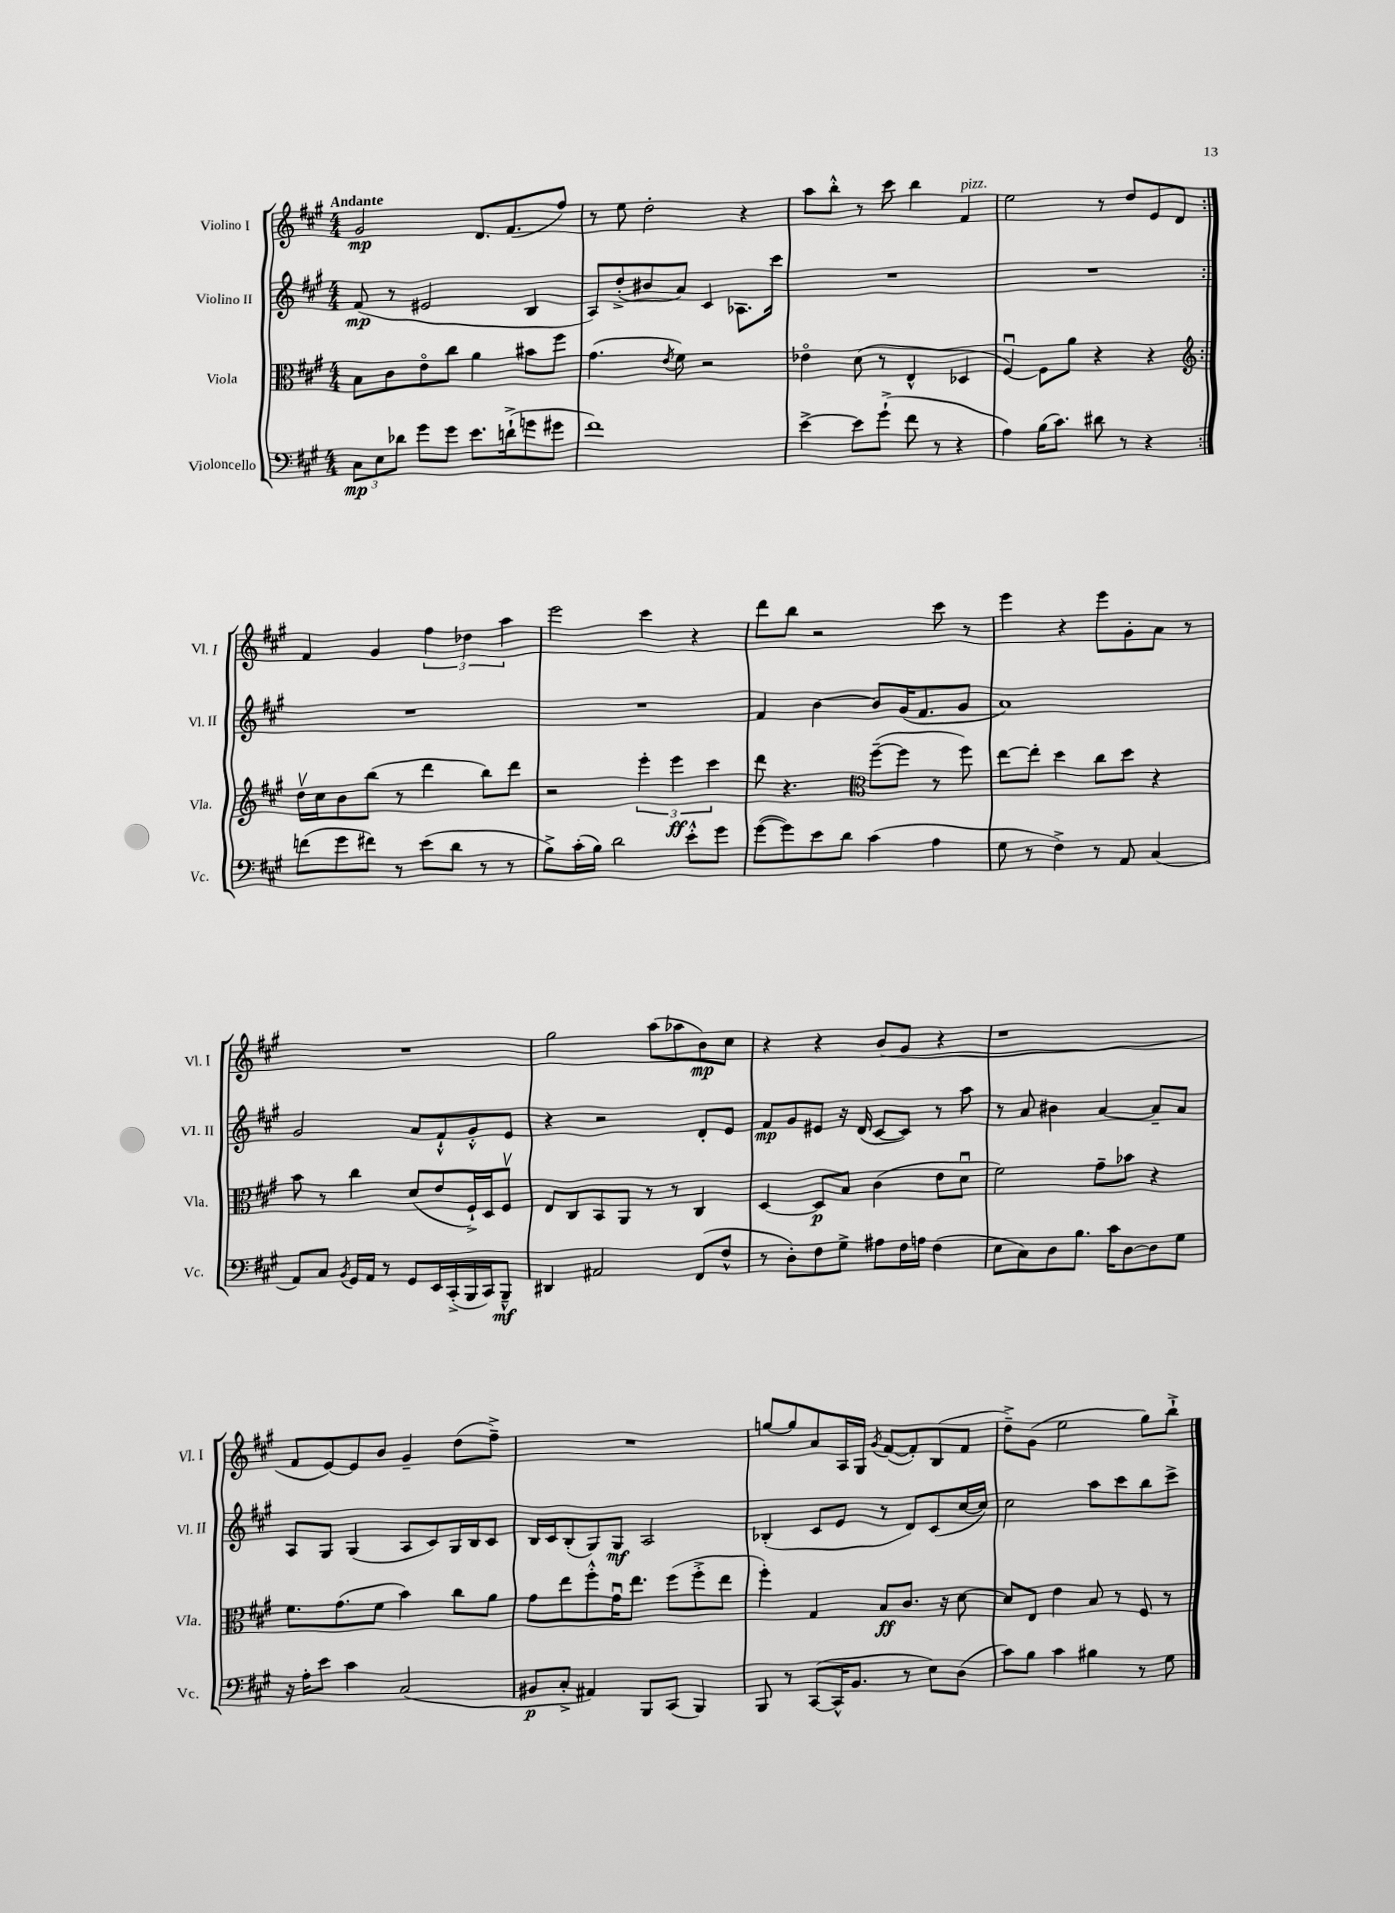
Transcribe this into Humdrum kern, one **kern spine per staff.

**kern	**kern	**kern	**kern
*staff4	*staff3	*staff2	*staff1
*clefF4	*clefC3	*clefG2	*clefG2
*k[f#c#g#]	*k[f#c#g#]	*k[f#c#g#]	*k[f#c#g#]
*M4/4	*M4/4	*M4/4	*M4/4
12C#\L	8B\L	(8f#/	2g#/
12E\	.	.	.
.	8c#\	8r	.
12d-\J	.	.	.
8g#\L	8eo\	2e#/	.
8g#\J	8cc#\J	.	.
8.e\L	4a\	.	8.d/L
(16d`^\k	.	.	(8.f#/
8g\	8b#\L	4B/	.
8g#\J	8ff#\J	.	8ff#/J)
=	=	=	=
1f#)	(4.g#\	8A/L)	8r
.	.	(8dd'^/	8ee\
.	.	8b#/	2dd'\
.	8qe/	.	.
.	8f#\)	8a/J)	.
.	2r	4c#/	.
.	.	8.A-\L	4r
.	.	16ccc#\Jk	.
=	=	=	=
[4e^\	4e-o\	1r	8aa\L
.	.	.	8bb'^^\J
8e\]L	(8d\	.	8r
(8g#`^\J	8r	.	8ccc#\
8f#\	4E^^/	.	4bb\
8r	.	.	.
4r	4D-/	.	4f#/
=	=	=	=
4A\)	[4F#u/)	1r	2ee\
(16B\LK	8F#\]L	.	.
8.c#\J)	.	.	.
.	8a\J	.	.
8d#\	4r	.	8r
8r	.	.	8dd/L
4r	4r	.	8e/
.	.	.	8d/J
=:|!	=:|!	=:|!	=:|!
*	*clefG2	*	*
(8f\L	16ddv\LL	1r	4f#/
.	16cc#\J	.	.
8g#\	8b\	.	.
8f#\J)	(8bb\J	.	4g#/
8r	8r	.	.
(8e\L	4ddd\	.	6ff#\
8d\J	.	.	.
.	.	.	6dd-\
8r	8bb\L)	.	.
.	.	.	6aa\
8r	8ddd\J	.	.
=	=	=	=
8B^\L)	2r	1r	2eee\
(16c#'\L	.	.	.
16B\JJ)	.	.	.
2d\	.	.	.
.	6eee'\	.	4ccc#\
.	6eee\	.	.
8e'^^\L	.	.	4r
.	6ccc#\	.	.
8g#\J	.	.	.
=	=	=	=
([8g#\L	8ddd\	4f#/	8ddd\L
8g#\])	4.r	.	8bb\J
8e\	.	[4b\	2r
8d\J	.	.	.
*	*clefC3	*	*
(4c#\	([8ff#~\L	8b/]L	.
.	8ff#\]J	(16g#/K	.
.	.	8.f#/	.
4A\	8r	.	8ccc#\
.	8ff#\)	8g#/J	8r
=	=	=	=
8G#\	[8ee\L	1a)	4eee\
8r	8ee'\]J	.	.
4F#^\)	4dd\	.	4r
8r	8cc#\L	.	8eee\L
8AA/	8dd\J	.	8g#'\
(4C#/	4r	.	8a\J
.	.	.	8r
=	=	=	=
8AA/L)	8b\	2g#/	1r
8C#/J	8r	.	.
8qBB/	.	.	.
16GG#/LL	4cc#\	.	.
16AA/JJ	.	.	.
8r	.	.	.
8GG#/L	(8d/L	8a/L	.
16EE/L	8e/	8f#`^^/	.
(16CC#'^/	.	.	.
16BBB/	16F#`^/L)	8g#'^^/	.
16CC#/J)	16D/J	.	.
8BBB~^^/J	8F#v/J	8e/J	.
=	=	=	=
4DD#/	8E/L	4r	2gg#\
.	8C#/	.	.
2AA#/	8BB/	2r	.
.	8AA/J	.	.
.	8r	.	(8aa\L
.	8r	.	8aa-\
(8FF#/L	4C#/	8d'/L	8b\)
8F#^^/J	.	8e/J	8cc#\J
=	=	=	=
8r	[4D/	8f#/L	4r
8D'\L)	.	8g#/	.
8F#\	8D/]L	8e#/J	4r
8G#^\J	8B/J	16r	.
.	.	(16d/	.
8A#\L	(4c#\	[8c#/L	(8b/L
16F#\L	.	8c#/]J)	8g#/J
16A\JJ	.	.	.
(4F#\	8e\L	8r	4r
.	8du\J	8aa\	.
=	=	=	=
8E\L	2f#\)	8r	1r
8C#\)	.	8a/	.
8D\	.	4b#\	.
8.B\J	.	.	.
.	8g#~\L	[4a/	.
16c#\LK	.	.	.
[8D\	8b-\J	.	.
8D\]	4r	8a~/]L	.
8G#\J	.	8a/J	.
=	=	=	=
16r	8.f#\L	8A/L	8f#/L
16A'\LK	.	.	.
8e\J	.	8G#/J	[8e/)
.	(8.g#\	.	.
4c#\	.	(4G#/	8e/]
.	8f#\J	.	8b/J
(2C#/	4b\)	8A/L	4g#~/
.	.	8c#/)	.
.	8cc#\L	16G#/L	(8dd\L
.	.	16B/J	.
.	8a\J	8c#/J	8ff#~^\J)
=	=	=	=
8BB#/L	8g#\L	16B/LL	1r
.	.	16c#/J	.
8C#'^/J	8ee\	(8B'/	.
4AA#/)	8ff#'^^\	8G#/)	.
.	16g#u\K	8G#/J	.
.	8.ee\J	.	.
8BBB/L	.	2A/	.
(8CC#/J	(8ff#\L	.	.
4BBB/)	8ff#'^\	.	.
.	8ee\J	.	.
=	=	=	=
8BBB/	4ff#'\)	(4B-'/	[8gg/L
8r	.	.	8gg/]
([8CC#/L	4G#/	8c#/L	8a/
16CC#^^/]K	.	8e/J	16A/L
8.BB/J	.	.	16G#/JJ
.	.	.	8qg#/
.	8B/L	8r	([8f#/L
8r	8.c#/J	8d/L)	8f#'/])
8E\L)	.	(8c#/	(8B/
.	16r	.	.
(8D\J	[8d\	[16cc#/L	8f#/J
.	.	16cc#/]JJ)	.
=	=	=	=
8c#\L)	8d/]L	2cc#\	8dd~^\L)
8B\J	8E/J	.	(8g#\J
4c#\	4e\	.	2ee\
4B#\	8B/	8aa\L	.
.	8r	8ccc#\	.
8r	8F#/	8bb\	8gg#\L)
8G#\	8r	8ccc#^\J	8bb`^\J
==	==	==	==
*-	*-	*-	*-
